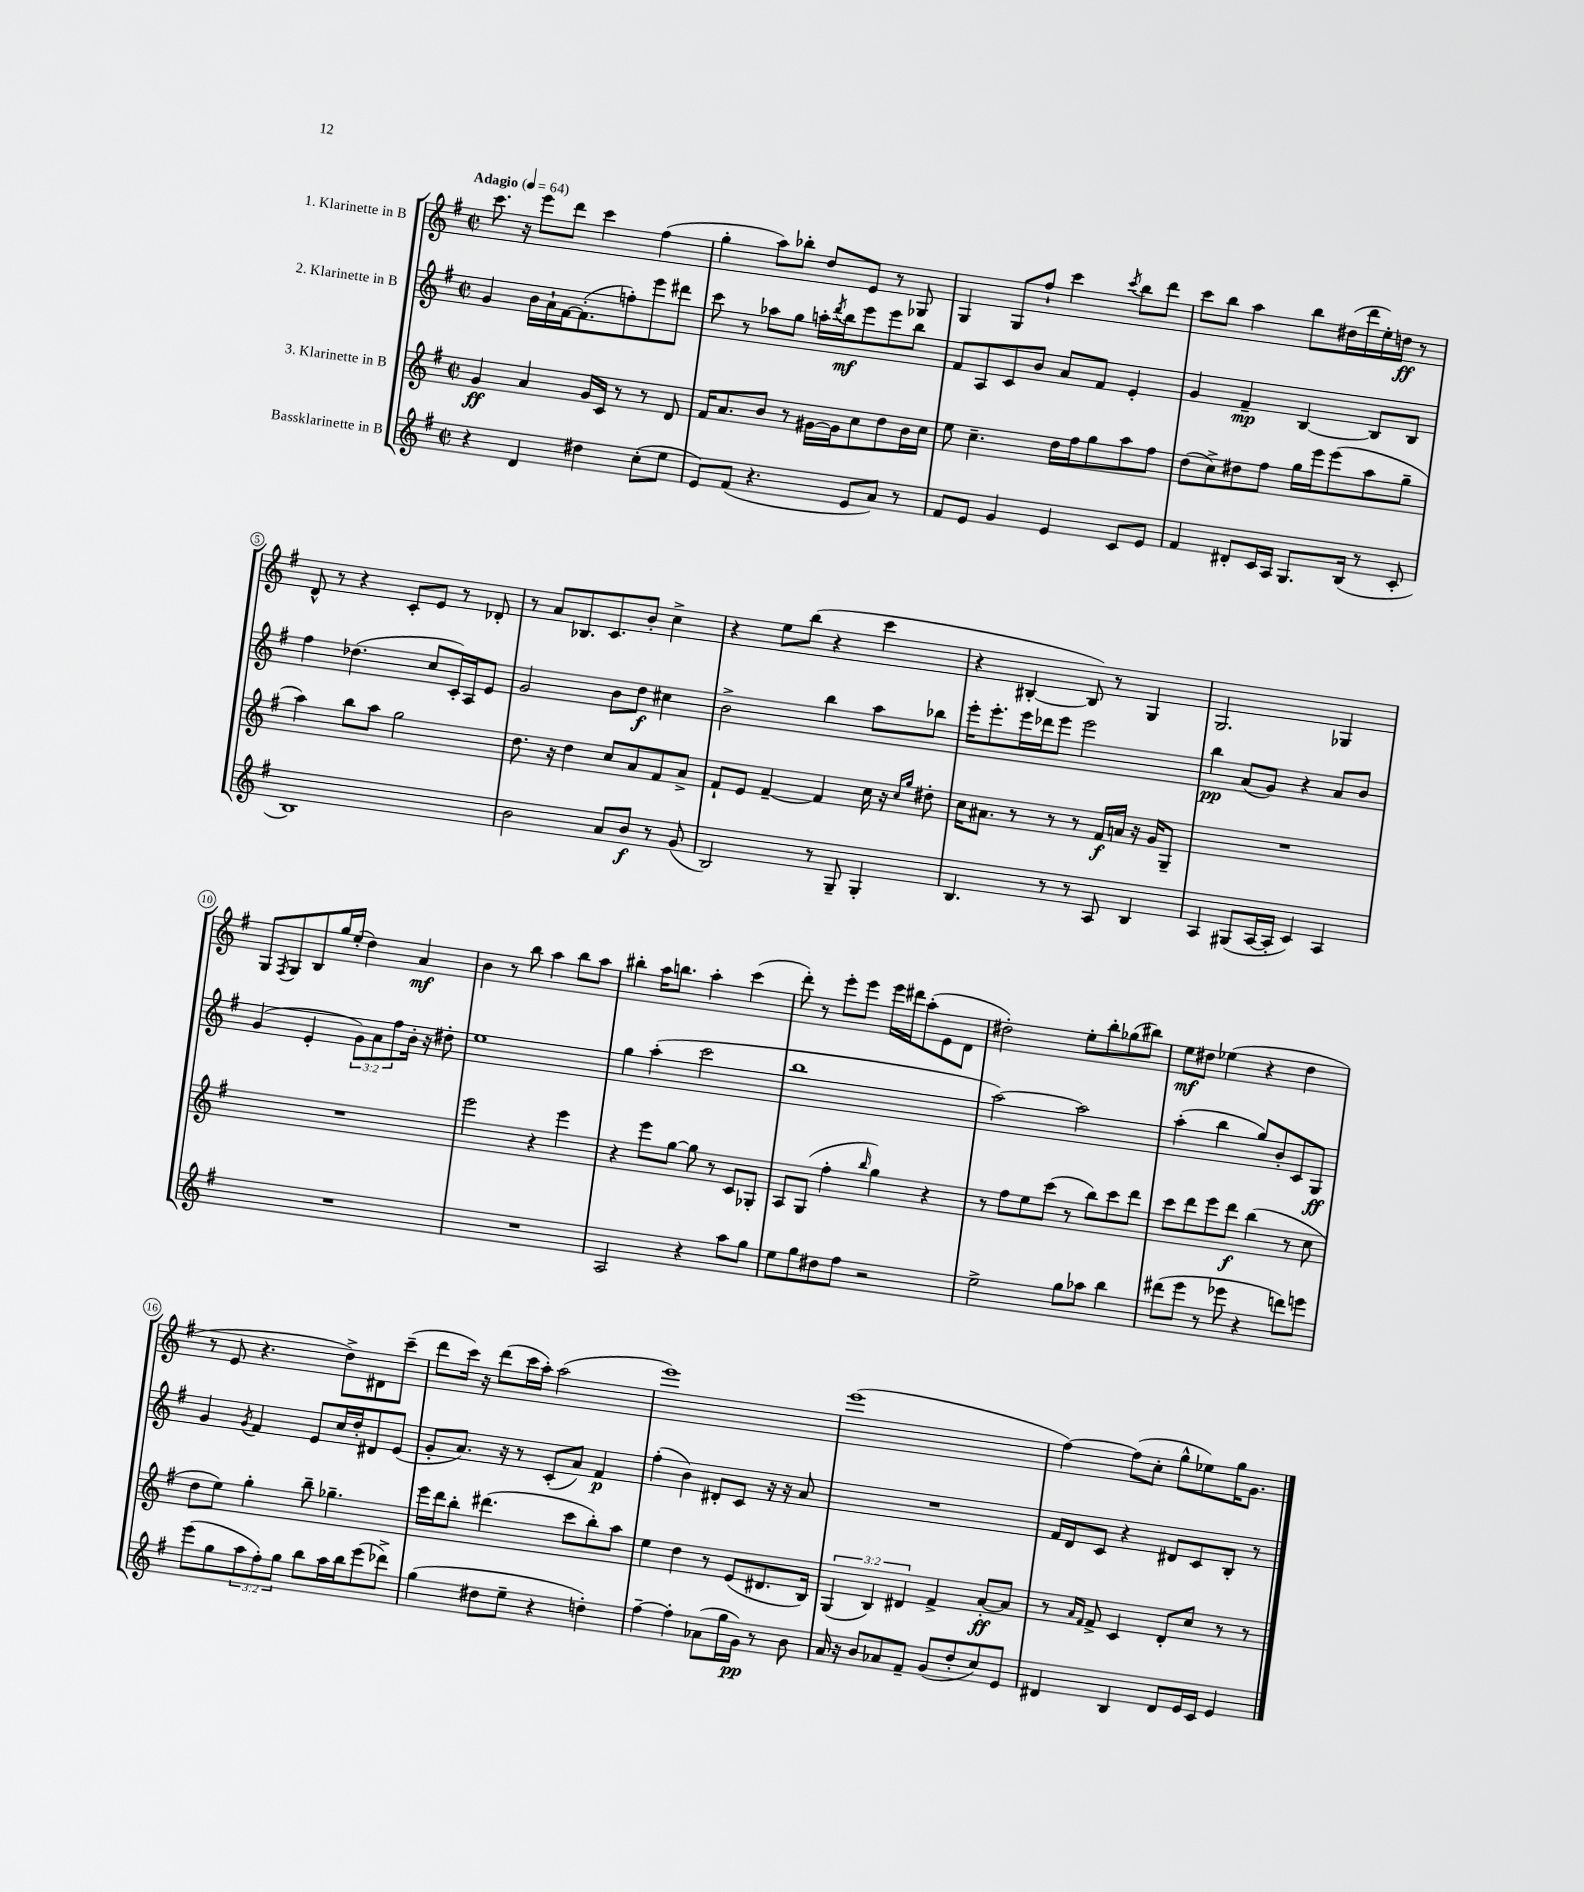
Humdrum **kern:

**kern	**dynam	**kern	**dynam	**kern	**dynam	**kern	**dynam
*part4	*part4	*part3	*part3	*part2	*part2	*part1	*part1
*staff4	*staff4	*staff3	*staff3	*staff2	*staff2	*staff1	*staff1
*I"Bassklarinette in B	*	*I"3. Klarinette in B	*	*I"2. Klarinette in B	*	*I"1. Klarinette in B	*
*clefG2	*	*clefG2	*	*clefG2	*	*clefG2	*
*k[f#]	*	*k[f#]	*	*k[f#]	*	*k[f#]	*
*M2/2	*	*M2/2	*	*M2/2	*	*M2/2	*
*met(c|)	*	*met(c|)	*	*met(c|)	*	*met(c|)	*
*MM64	*	*MM64	*	*MM64	*	*MM64	*
=1	=1	=1	=1	=1	=1	=1	=1
!	!	!	!	!	!	!LO:TX:a:B:t=Adagio	!
4r	.	4g/	ff	4g/	.	8.ccc\	.
.	.	.	.	.	.	16r	.
4d/	.	4a/	.	16b\LL	.	8eee\L	.
.	.	.	.	16a`\	.	.	.
.	.	.	.	[16f#\J	.	8ddd\J	.
.	.	.	.	(8.f#'\]	.	.	.
4dd#X\	.	16g/LL	.	.	.	4ccc\	.
.	.	16c/JJ	.	.	.	.	.
.	.	8r	.	8ffn'\)	.	.	.
(8cc'\L	.	8r	.	8eee\	.	(4ff#\	.
8ee\J	.	8d/	.	8ddd#X\J	.	.	.
=2	=2	=2	=2	=2	=2	=2	=2
8e/L)	.	16f#/KL	.	8ccc\	.	4gg'\	.
.	.	8.a/	.	.	.	.	.
(8f#/J	.	.	.	8r	.	.	.
4.r	.	8b/J	.	8aa-X\L	.	8aa\L)	.
.	.	8r	.	8gg\J	.	8bb-X'\J	.
.	.	[16g#X\LL	.	16aan'\LL	.	8dd/L	.
.	.	.	.	8qddd/	.	.	.
.	.	16g#\J]	.	16bb\J	mf	.	.
8e/L	.	8cc\	.	8eee\	.	8e/J	.
8a/J)	.	8dd\	.	8eee\	.	8r	.
8r	.	16b\L	.	8bb\J	.	8G-X/	.
.	.	16cc\JJ	.	.	.	.	.
=3	=3	=3	=3	=3	=3	=3	=3
8f#/L	.	8ee\	.	8f#/L	.	4G/	.
8e/J	.	4.cc~\	.	8A/	.	.	.
4g/	.	.	.	8c/	.	8G/L	.
.	.	.	.	8b/J	.	8ff#`/J	.
4e/	.	16dd\LL	.	8a/L	.	4ccc\	.
.	.	16ff#\J	.	.	.	.	.
.	.	8gg\	.	8f#/J	.	.	.
.	.	.	.	.	.	8qccc/	.
8c/L	.	8aa\	.	4e'/	.	8bb\L	.
8e/J	.	8ff#\J	.	.	.	8ddd\J	.
=4	=4	=4	=4	=4	=4	=4	=4
4f#/	.	(8dd\L	.	4g/	.	8ccc\L	.
.	.	8cc^\)	.	.	.	8bb\J	.
8d#X'/L	.	8dd#X\	.	4f#~/	mp	4aa\	.
16c/L	.	8ff#\J	.	.	.	.	.
16A/JJ	.	.	.	.	.	.	.
8.G/L	.	16gg\LL	.	[4B/	.	8bb\L	.
.	.	16eee\J	.	.	.	.	.
.	.	(8eee\	.	.	.	(16dd#X\L	.
(16B/Jk	.	.	.	.	.	16ddd\	.
8r	.	8aa\	.	8B/L]	.	16ee'\)	.
.	.	.	.	.	.	16ddn\JJ	ff
8c'/	.	8gg~\J	.	8B/J	.	8r	.
!!LO:LB:g=z
=5	=5	=5	=5	=5	=5	=5	=5
1B)	.	4aa\)	.	4ff#\	.	8d^^/	.
.	.	.	.	.	.	8r	.
.	.	8bb\L	.	(4.dd-X\	.	4r	.
.	.	8aa\J	.	.	.	.	.
.	.	2gg\	.	.	.	8c'/L	.
.	.	.	.	8cc/L	.	8e/J	.
.	.	.	.	16c'/L)	.	8r	.
.	.	.	.	16A/J	.	.	.
.	.	.	.	8e/J	.	8d-X'/	.
=6	=6	=6	=6	=6	=6	=6	=6
2b\	.	8.dd\	.	2g/	.	8r	.
.	.	.	.	.	.	8a/L	.
.	.	16r	.	.	.	.	.
.	.	4dd\	.	.	.	8.B-X/	.
.	.	.	.	.	.	8.c/	.
8a/L	.	8cc/L	.	8b\L	.	.	.
8b/J	f	8a/	.	8dd\J	f	8b'/J	.
8r	.	8f#/	.	4cc#X\	.	4cc^\	.
(8g/	.	8a^/J	.	.	.	.	.
=7	=7	=7	=7	=7	=7	=7	=7
2B/)	.	8f#`/L	.	2b^\	.	4r	.
.	.	8e/J	.	.	.	.	.
.	.	[4f#~/	.	.	.	8ee\L	.
.	.	.	.	.	.	(8bb\J	.
8r	.	4f#/]	.	4bb\	.	4r	.
8G~/	.	.	.	.	.	.	.
4G'/	.	16cc\	.	8aa\L	.	4ccc\	.
.	.	16r	.	.	.	.	.
.	.	16qqcc/LL	.	.	.	.	.
.	.	16qqgg/JJ	.	.	.	.	.
.	.	8dd#X'\	.	8bb-X\J	.	.	.
=8	=8	=8	=8	=8	=8	=8	=8
4.B/	.	16cc\KL	.	16eee'\KL	.	4r	.
.	.	8.a#X\J	.	8.eee'\	.	.	.
.	.	8r	.	16eee\L	.	[4B#X'/	.
.	.	.	.	16ddd-X\J	.	.	.
8r	.	8r	.	8eee\J	.	.	.
8r	.	8r	.	2eee\	.	8B#/])	.
8A/	.	16f#/LL	f	.	.	8r	.
.	.	16an/JJ	.	.	.	.	.
4B/	.	16r	.	.	.	4G/	.
.	.	16g/KL	.	.	.	.	.
.	.	8G~/J	.	.	.	.	.
=9	=9	=9	=9	=9	=9	=9	=9
4A/	.	1r	.	4bb\	pp	2.G/	.
(8G#X/L	.	.	.	(8a/L	.	.	.
[16A/L	.	.	.	8g/J)	.	.	.
16A'/JJ]	.	.	.	.	.	.	.
4c/)	.	.	.	4r	.	.	.
4A/	.	.	.	8a/L	.	4G-X/	.
.	.	.	.	8b/J	.	.	.
!!LO:LB:g=z
=10	=10	=10	=10	=10	=10	=10	=10
1r	.	1r	.	(4g/	.	8G/L	.
.	.	.	.	.	.	8qF#/	.
.	.	.	.	.	.	8G/	.
.	.	.	.	4e'/	.	8B/	.
.	.	.	.	.	.	16gg/L	.
.	.	.	.	.	.	(16ee'/JJ	.
.	.	.	.	12g\L)	.	4dd\)	.
.	.	.	.	12a\	.	.	.
.	.	.	.	12ff#\	.	.	.
.	.	.	.	16b'\Jk	.	4a/	mf
.	.	.	.	16r	.	.	.
.	.	.	.	8dd#X'\	.	.	.
=11	=11	=11	=11	=11	=11	=11	=11
1r	.	2eee\	.	1ee	.	4b\	.
.	.	.	.	.	.	8r	.
.	.	.	.	.	.	8bb\	.
.	.	4r	.	.	.	4aa\	.
.	.	4eee\	.	.	.	8bb\L	.
.	.	.	.	.	.	8aa\J	.
=12	=12	=12	=12	=12	=12	=12	=12
2A/	.	4r	.	4gg\	.	4bb#X'\	.
.	.	8eee\L	.	(4aa'\	.	16aa\KL	.
.	.	.	.	.	.	8.bbn\J	.
.	.	[8gg\J	.	.	.	.	.
4r	.	8gg\]	.	2ccc\	.	4aa'\	.
.	.	8r	.	.	.	.	.
8aa\L	.	8c/L	.	.	.	(4ccc\	.
8gg\J	.	8G-X'/J	.	.	.	.	.
=13	=13	=13	=13	=13	=13	=13	=13
8ee\L	.	8A/L	.	1bb	.	8ddd'\)	.
8gg\	.	(8G/J	.	.	.	8r	.
8dd#X\	.	4ff#'\	.	.	.	8eee'\L	.
8ff#\J	.	.	.	.	.	8eee\J	.
.	.	16qqbb/	.	.	.	.	.
2r	.	4gg\)	.	.	.	16eee\LL	.
.	.	.	.	.	.	16ddd#X\J	.
.	.	.	.	.	.	(8aa'\	.
.	.	4r	.	.	.	8e\	.
.	.	.	.	.	.	8d\J	.
=14	=14	=14	=14	=14	=14	=14	=14
2ee^\	.	8r	.	[2aa\)	.	2dd#X'\)	.
.	.	8ff#\L	.	.	.	.	.
.	.	8ee\	.	.	.	.	.
.	.	(8ccc\J	.	.	.	.	.
8gg\L	.	8r	.	2aa\]	.	8ee'\L	.
8aa-X\J	.	8bb\L)	.	.	.	8bb'\	.
4bb\	.	8ccc\	.	.	.	(8gg-X\	.
.	.	8ddd\J	.	.	.	8bb#X\J)	.
=15	=15	=15	=15	=15	=15	=15	=15
(8ddd#X\L	.	8ccc\L	.	(4aa'\	.	8ee\L	mf
8eee\J	.	8ddd\	.	.	.	8dd#X\J	.
8r	.	8eee\	.	4bb\	.	(4ee-X\	.
8eee-X\	.	8ddd\J	f	.	.	.	.
4r	.	(4bb\	.	8gg/L)	.	4r	.
.	.	.	.	8b'/	.	.	.
8dddn\L)	.	8r	.	8c/	.	4dd#\	.
8eeen\J	.	8cc\	.	8G/J	ff	.	.
!!LO:LB:g=z
=16	=16	=16	=16	=16	=16	=16	=16
(8eee\L	.	8dd\L	.	4g/	.	8r	.
8gg\	.	8ee\J)	.	.	.	8e/	.
.	.	.	.	8qg/	.	.	.
12aa\	.	4gg'\	.	4f#/	.	4.r	.
12ff#'\)	.	.	.	.	.	.	.
12gg\J	.	.	.	.	.	.	.
8bb\L	.	8bb~\	.	8e/L	.	.	.
16aa\L	.	4.gg-X~\	.	16cc/L	.	8dd^\L)	.
16bb\J	.	.	.	16dd'/J	.	.	.
(8eee\	.	.	.	8d#X/	.	8d#X\	.
8ddd-X^\J)	.	.	.	(8e/J	.	(8ccc~\J	.
=17	=17	=17	=17	=17	=17	=17	=17
(4gg\	.	16eee\LL	.	8g'/L	.	8ddd\L	.
.	.	16ddd\J	.	.	.	.	.
.	.	8bb'\J	.	8.a/J)	.	16ccc\Jk)	.
.	.	.	.	.	.	16r	.
8dd#X\L	.	(4.ddd#X\	.	.	.	(8ddd\L	.
.	.	.	.	16r	.	.	.
8ee~\J	.	.	.	8r	.	16ccc\L	.
.	.	.	.	.	.	16aa'\JJ)	.
4r	.	.	.	(8c'/L	.	(2aa\	.
.	.	8ccc\L	.	8a/J)	.	.	.
4ddn'\)	.	8bb'\)	.	4f#/	p	.	.
.	.	8aa\J	.	.	.	.	.
=18	=18	=18	=18	=18	=18	=18	=18
[4ff#~\	.	4ee\	.	(4ff#'\	.	1eee)	.
4ff#'\]	.	4dd\	.	4b\)	.	.	.
(8a-X\L	.	8r	.	8d#X'/L	.	.	.
16gg\L	.	(8e/L	.	8c/J	.	.	.
16g\JJ)	pp	.	.	.	.	.	.
8r	.	8.d#X/	.	16r	.	.	.
.	.	.	.	16r	.	.	.
8b\	.	.	.	8a/	.	.	.
.	.	16B/Jk)	.	.	.	.	.
=19	=19	=19	=19	=19	=19	=19	=19
16a/	.	(6G/	.	1r	.	(1eee	.
16r	.	.	.	.	.	.	.
8b/L	.	.	.	.	.	.	.
.	.	6B/)	.	.	.	.	.
8a-X/	.	.	.	.	.	.	.
.	.	6d#X/	.	.	.	.	.
8f#~/J	.	.	.	.	.	.	.
(8g/L	.	4f#^/	.	.	.	.	.
8dd'/	.	.	.	.	.	.	.
8cc/)	.	[8a'/L	ff	.	.	.	.
8e/J	.	8a/J]	.	.	.	.	.
=20	=20	=20	=20	=20	=20	=20	=20
4d#X/	.	8r	.	16f#/LL	.	[4ff#\)	.
.	.	.	.	16d/J	.	.	.
.	.	16qqa/LL	.	.	.	.	.
.	.	16qqf#/JJ	.	.	.	.	.
.	.	8f#^/	.	8c/J	.	.	.
4B/	.	4c/	.	4r	.	(8ff#\L]	.
.	.	.	.	.	.	8cc'\J	.
8d#/L	.	8d'/L	.	8d#X/L	.	8gg^^\L	.
16e/L	.	8cc/J	.	8c/	.	8ee-X\)	.
16c/JJ	.	.	.	.	.	.	.
4e/	.	8r	.	8B'/J	.	16gg\K	.
.	.	.	.	.	.	8.g\J	.
.	.	8r	.	8r	.	.	.
==	==	==	==	==	==	==	==
*-	*-	*-	*-	*-	*-	*-	*-
